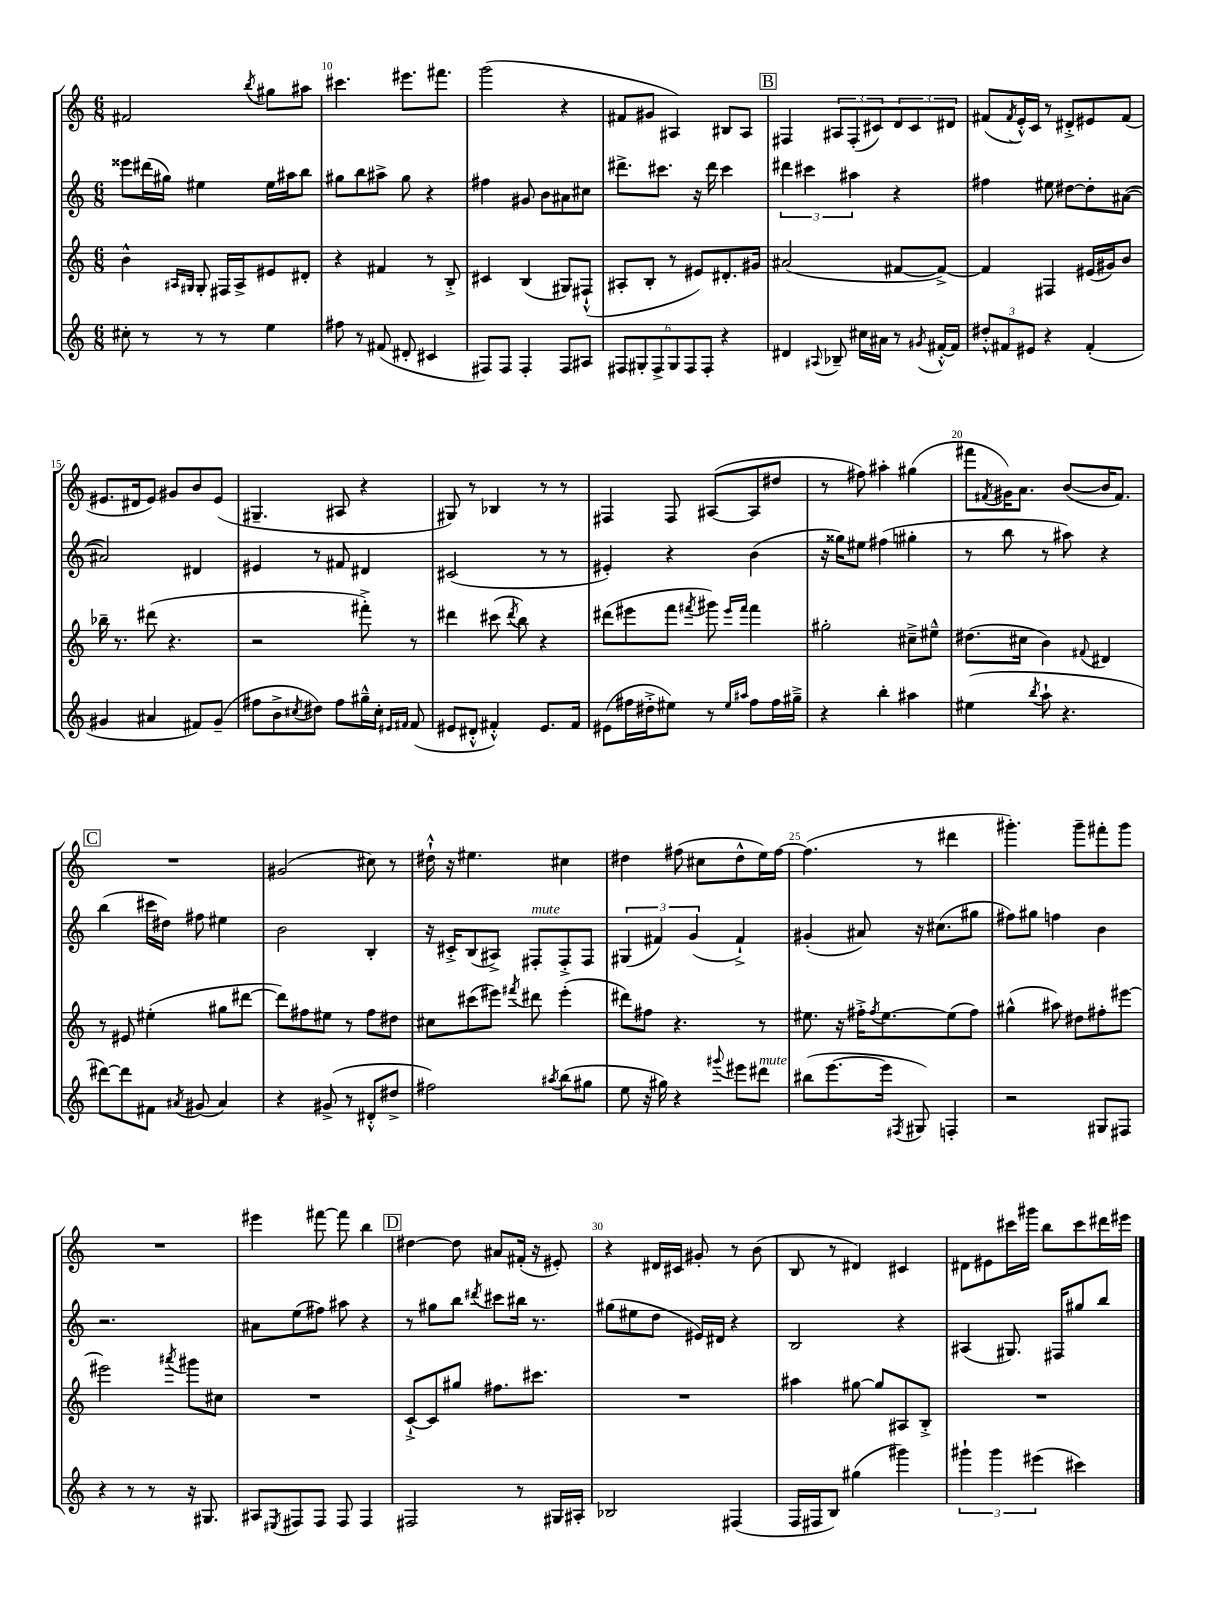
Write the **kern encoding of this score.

**kern	**kern	**kern	**kern
*staff4	*staff3	*staff2	*staff1
*clefG2	*clefG2	*clefG2	*clefG2
*k[]	*k[]	*k[]	*k[]
*M6/8	*M6/8	*M6/8	*M6/8
8cc#'	4b^^	8eee##	2f#
8r	.	(16ddd#	.
.	.	16gg#)	.
.	16qqA#	.	.
.	16qqG#	.	.
8r	8G#'	4ee#	.
8r	16F#	.	.
.	16A#^	.	.
.	.	.	8qbb
4ee	8e#	16ee#	8gg#
.	.	16aa#	.
.	8d#'	8bb	8aa#
=	=	=	=
8ff#	4r	8gg#	4.ccc#
8r	.	8bb	.
(8f#	4f#	8aa#^	.
8d#'	.	8gg#	8.eee#
4c#	8r	4r	.
.	.	.	8.fff#
.	8B'^	.	.
=	=	=	=
8F#)	4c#	4ff#	(2ggg
8F#	.	.	.
4F#'	(4B	8g#	.
.	.	8b	.
8F#	8G#)	8a#	4r
8A#	(8F#`^^	8cc#	.
=	=	=	=
12F#	8A#'	8.ddd#^	8f#
12G#'	.	.	.
.	8B'	.	8g#
12F#^	.	.	.
.	.	8.ccc#	.
12G#	8r	.	4A#)
12F#	.	.	.
.	8e#)	16r	.
12F#'	.	.	.
.	.	16ddd#	.
4r	8.d#'	4ccc#	8B#
.	.	.	8A#
.	16g#	.	.
=	=	=	=
4d#	(2a#	6ddd#	4F#
.	.	6ccc#	.
8qqA#	.	.	.
8B-~	.	.	12A#
.	.	6aa#	(12F#'
16cc#	.	.	.
.	.	.	12c#)
16a#	.	.	.
8r	[8f#	4r	12d
.	.	.	12c#
8qg#	.	.	.
[16f#'^^	8f#^_)	.	.
.	.	.	12d#
16f#]	.	.	.
=	=	=	=
12dd#'^^	4f#]	4ff#	(8f#
12f#	.	.	.
.	.	.	8qf#
.	.	.	16e'^^)
12e#	.	.	.
.	.	.	16c
4r	4F#	8ee#	8r
.	.	[8dd#	8d#'^
(4f#'	(16e#	8dd#']	8e#
.	16g#)	.	.
.	8b	([8a#	(8f#
=	=	=	=
4g#	16bb-~	2a#])	8.e#
.	8.r	.	.
.	.	.	16d#
4a#	(8ddd#	.	8e#)
.	4.r	.	8g#
8f#)	.	4d#	8b
(8g#~	.	.	(8e#
=	=	=	=
8ff#	2r	4e#	4.G#~
8b^	.	.	.
8qcc#	.	.	.
8dd#)	.	8r	.
8ff#	.	8f#	8A#
16gg#~^^	8fff#'^)	4d#	4r
16cc#'	.	.	.
16qqe#	.	.	.
16qqf#	.	.	.
(8f#	8r	.	.
=	=	=	=
8e#	4ddd#	(2c#	8G#)
8d#'^^	.	.	8r
4f#'^^)	(8ccc#	.	4B-
.	8qddd#	.	.
.	8bb)	.	.
8.e#	4r	8r	8r
.	.	8r	8r
16f#	.	.	.
=	=	=	=
(8e#	(8ddd#	4e#')	4F#
16ff#	8eee#	.	.
16dd#'^	.	.	.
8ee#)	8fff	4r	8F#
.	8qfff#	.	.
8r	8ggg#)	.	([8A#
16qqee#	16qqeee#	.	.
16qqaa#	16qqfff#	.	.
8ff#	4fff#	(4b	8A#]
16ff#	.	.	8dd#
16gg#~^	.	.	.
=	=	=	=
4r	2gg#'	16r	8r
.	.	16gg##)	.
.	.	8ee#	8ff#)
4bb'	.	(4ff#	4aa#'
4aa#	8cc#~^	4gg#'	(4gg#
.	8ee#~^^	.	.
=	=	=	=
(4ee#	(8.dd#	8r	8fff#
.	.	.	8qf#
.	.	8bb	16g#)
.	16cc#	.	8.a
8qbb	.	.	.
8aa`	4b)	8r	.
4.r	.	8aa#)	([8b
.	8qqf#	.	.
.	4d#	4r	16b]
.	.	.	8.f#)
=	=	=	=
[8ddd#)	8r	(4bb	2.r
8ddd#]	8e#	.	.
8f#	(4ee#'	16ccc#	.
.	.	16dd#)	.
8qa#	.	.	.
(8g#	.	8ff#	.
4a#)	8gg#	4ee#	.
.	[8ddd#	.	.
=	=	=	=
4r	8ddd#])	2b	(2g#
.	8ff#	.	.
(8g#^	8ee#	.	.
8r	8r	.	.
8d#'^^	8ff#	4B'	8cc#)
8dd#^	8dd#	.	8r
=	=	=	=
2ff#)	8cc#	16r	16dd#`^^
.	.	16c#'^	16r
.	(8ccc#	(8B	4.ee#
.	8eee#)	8A#^)	.
.	8qfff#	.	.
.	8ddd#	8F#'	.
8qaa#	.	.	.
(8bb	(4eee#'	8F#'^	4cc#
8gg#	.	8F#	.
=	=	=	=
8ee	8ddd#)	(6G#	4dd#
16r	8ff#	.	.
.	.	6f#)	.
16gg#)	.	.	.
4r	4.r	.	(8ff#
.	.	(6g	.
.	.	.	8cc#
8qqggg#	.	.	.
8eee#	.	4f#`^)	8dd#^^
8ddd#	8r	.	16ee)
.	.	.	[16ff#
=	=	=	=
(8bb#	8.ee#	(4g#'	(4.ff#]
[8.eee	.	.	.
.	16r	.	.
.	16ff#'^	8a#)	.
.	8qff#	.	.
16eee]	[8.ee#	.	.
8qF#	.	.	.
8G#)	.	16r	8r
.	.	(8.cc#	.
4F'	(8ee#]	.	4ddd#
.	8ff#)	8gg#	.
=	=	=	=
2r	(4gg#^^	8ff#)	4.ggg#')
.	.	8gg#	.
.	8aa#)	4ff	.
.	8dd#	.	8ggg#~
8G#	8ff#'	4b	8fff#'
8F#	[8eee#	.	8ggg#
=	=	=	=
4r	2eee#]	2.r	2.r
8r	.	.	.
8r	.	.	.
.	8qaaa#	.	.
16r	8ggg#	.	.
8.G#	.	.	.
.	8cc#	.	.
=	=	=	=
8A#	2.r	8a#	4eee#
8qE#	.	.	.
8F#	.	(8ee	.
8F#	.	8ff#)	[8fff#
8F#	.	8aa#	8fff#]
4F#	.	4r	4bb
=	=	=	=
2F#	[8c`^	8r	[4dd#
.	8c]	8gg#	.
.	8gg#	8bb	8dd#]
.	.	8qddd#	.
.	8.ff#	8ccc#	8a#
8r	.	16bb#	(16f#'
.	8.ccc#	8.r	16r
16G#	.	.	8e#')
16A#'	.	.	.
=	=	=	=
2B-	2.r	(8gg#	4r
.	.	8ee#	.
.	.	8dd	16d#
.	.	.	16c#
.	.	16e#)	8g#'
.	.	16d#	.
(4F#	.	4r	8r
.	.	.	(8b
=	=	=	=
16F	4aa#	2B	8B
16F#	.	.	.
8B)	.	.	8r
(4gg#	[8gg#	.	4d#)
.	8gg#]	.	.
4ggg#)	8A#	4r	4c#
.	8B'^	.	.
=	=	=	=
6ggg#`	2.r	(4A#	8d#
.	.	.	8e#
6ggg#	.	.	.
.	.	8.G#)	16ccc#
.	.	.	16ggg#
(6eee#	.	.	.
.	.	.	8bb
.	.	16F#	.
4ccc#)	.	8gg#	8ccc#
.	.	8bb	16ddd#
.	.	.	16eee#
==	==	==	==
*-	*-	*-	*-
